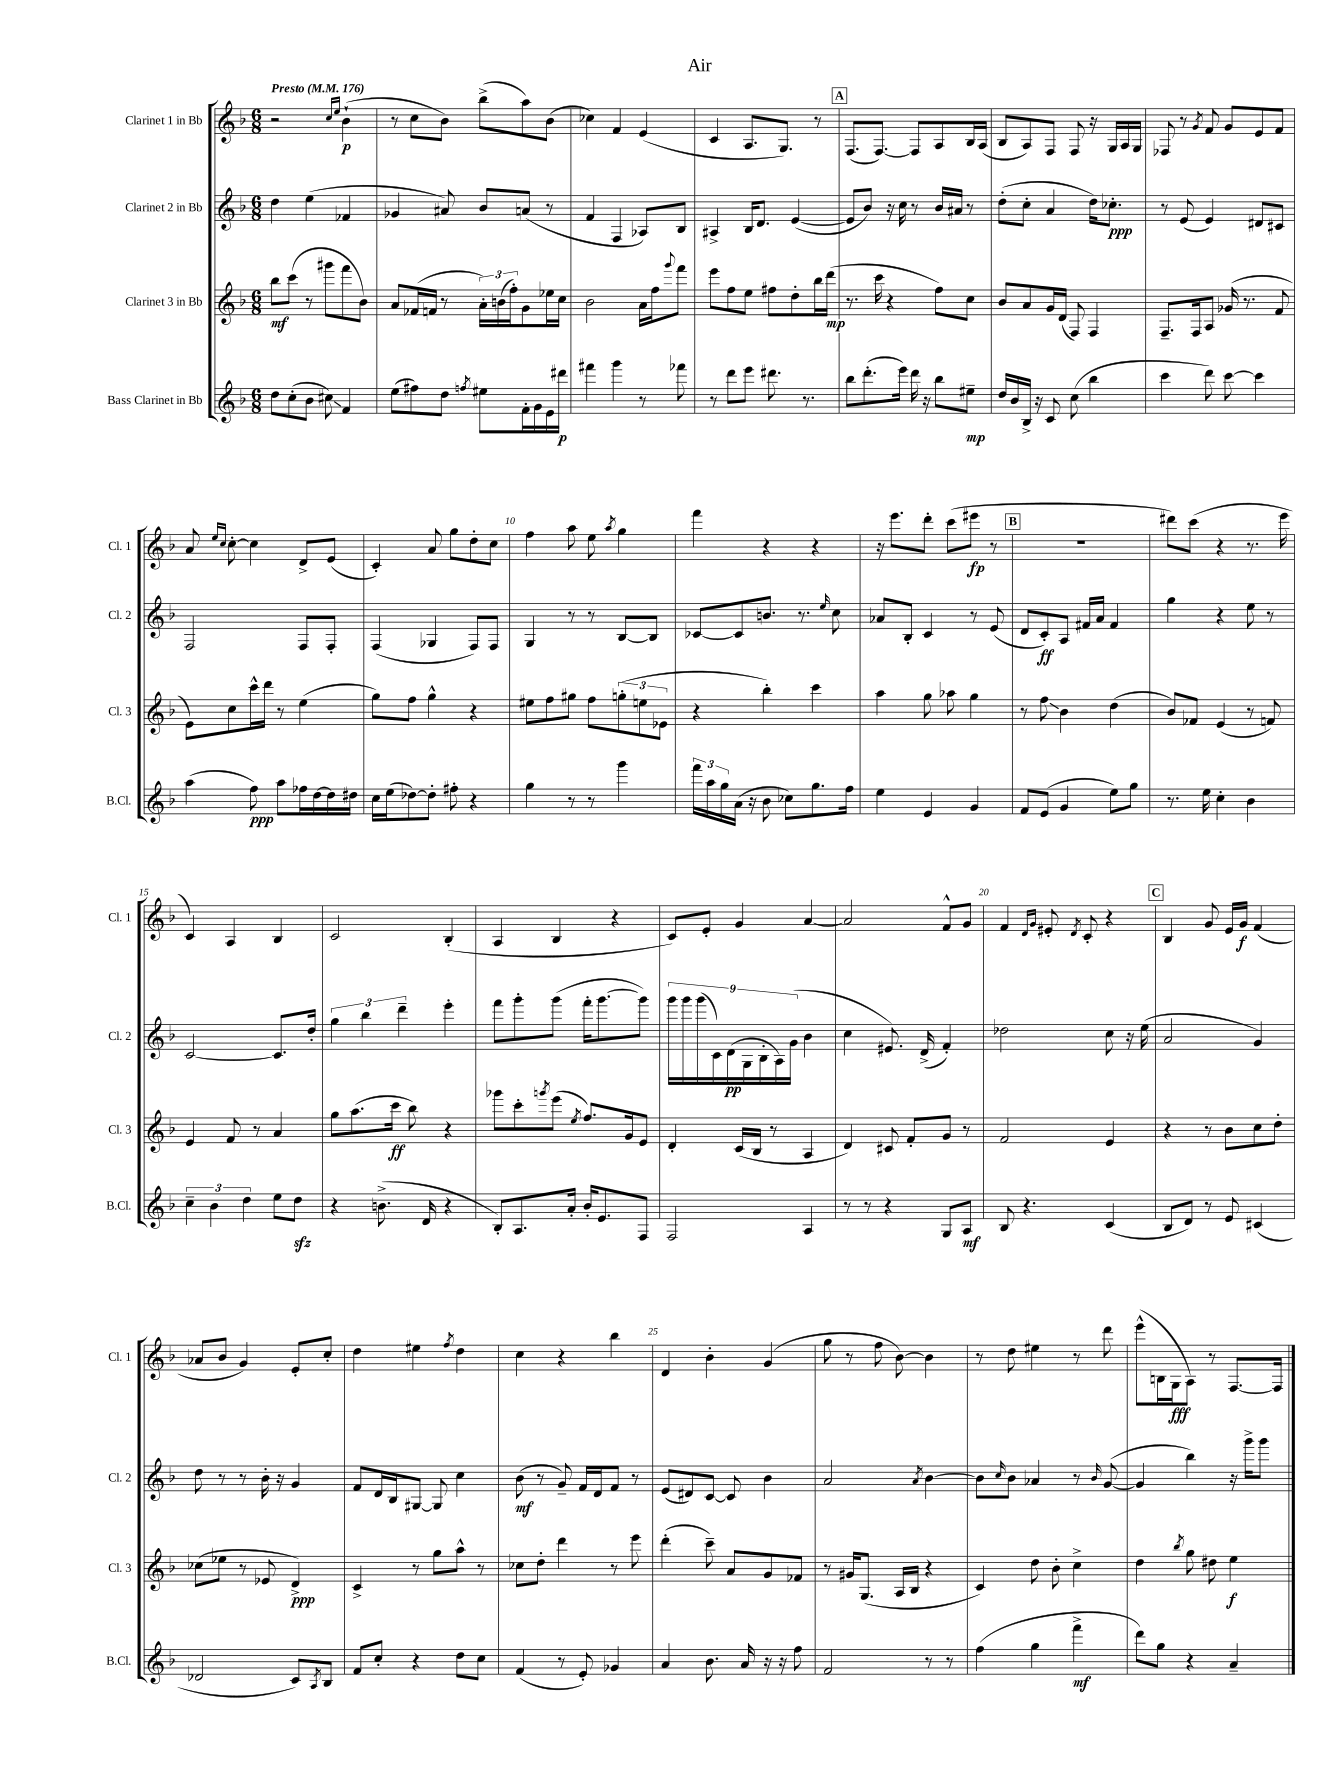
\header { title = "Air" }
<<
\new StaffGroup <<
\new Staff = "s0" \with { instrumentName = "Clarinet 1 in Bb" shortInstrumentName = "Cl. 1" } {
    \clef treble \key f \major \numericTimeSignature \time 6/8 \tempo "Presto" 4 = 176
    r2 \grace { c''16 e''16 } bes'4-!\p( |
    r8 c''8 bes'8) bes''8->( a''8) bes'8( |
    ces''4) f'4 e'4( |
    c'4 a8. g8.) r8 |
    \mark \markup { \box "A" } f8.( f8.~) f8 a8 bes16 a16( |
    bes8 a8) f8 f8 r16 g16 a16 g16 |
    fes8 r8 \acciaccatura { g'8 } f'8 g'8 e'8 f'8 |
    a'8 \grace { e''16 c''16 } c''8~-. c''4 d'8-> e'8( |
    c'4-.) a'8 g''8 d''8-. c''8 |
    f''4 a''8 e''8 \acciaccatura { a''8 } g''4 |
    f'''4 r4 r4 |
    r16 e'''8. d'''8-. c'''8( eis'''8\fp r8 |
    \mark \markup { \box "B" } R2. |
    dis'''8) c'''8( r4 r8. e'''16 |
    c'4) a4 bes4 |
    c'2 bes4-.( |
    a4 bes4 r4 |
    c'8) e'8-. g'4 a'4~ |
    a'2 f'8-^ g'8 |
    f'4 \grace { d'16 g'16 } eis'8-. \acciaccatura { d'8 } c'8-. r4 |
    \mark \markup { \box "C" } bes4 g'8 e'16 g'16\f f'4( |
    aes'8 bes'8 g'4) e'8-. c''8-. |
    d''4 eis''4 \acciaccatura { f''8 } d''4 |
    c''4 r4 bes''4 |
    d'4 bes'4-. g'4( |
    g''8 r8 f''8 bes'8~) bes'4 |
    r8 d''8 eis''4 r8 d'''8 |
    e'''8-^( b16 g16\fff a8) r8 f8.~ f16 \bar "|." |
}
\new Staff = "s1" \with { instrumentName = "Clarinet 2 in Bb" shortInstrumentName = "Cl. 2" } {
    \clef treble \key f \major \numericTimeSignature \time 6/8
    d''4 e''4( fes'4 |
    ges'4 ais'8) bes'8 a'8( r8 |
    f'4 f4 aes8) bes8 |
    ais4-> bes16 d'8. e'4~( |
    \mark \markup { \box "A" } e'8 bes'8) r16 c''16 r8 bes'16 ais'16 r8 |
    d''8-.( c''8-. a'4 d''16) ces''8.-.\ppp |
    r8 e'8( e'4) dis'8 cis'8 |
    f2 f8 f8-. |
    f4( ges4 f8) f8 |
    g4 r8 r8 bes8~ bes8 |
    ces'8~ ces'8 b'8. r8. \grace { e''16 } c''8 |
    aes'8 bes8-. c'4 r8 e'8( |
    \mark \markup { \box "B" } d'8 c'8-.\ff) a8 fis'16 a'16 fis'4 |
    g''4 r4 e''8 r8 |
    c'2~ c'8. d''16-. |
    \tuplet 3/2 { g''4 bes''4 d'''4-- } e'''4-. |
    f'''8 g'''8-. g'''8( f'''16-. g'''8.~ g'''8) |
    \tuplet 9/8 { g'''16 g'''16 g'''16( c'16) d'16\pp( g16 bes16-. a16) g'16( } bes'4 |
    c''4 eis'8.) d'16->( f'4-.) |
    des''2 c''8 r16 e''16( |
    \mark \markup { \box "C" } a'2 g'4) |
    d''8 r8 r8 bes'16-. r16 g'4 |
    f'8 d'16 bes16 gis8~ gis8 c''4 |
    bes'8\mf( r8 g'8--) f'16 d'16 f'8 r8 |
    e'8( dis'8) c'8~ c'8 bes'4 |
    a'2 \acciaccatura { a'8 } bes'4~ |
    bes'8 \grace { c''16 } bes'8 aes'4 r8 \grace { bes'16 } g'8~( |
    g'4 bes''4) r16 g'''16-> g'''8 \bar "|." |
}
\new Staff = "s2" \with { instrumentName = "Clarinet 3 in Bb" shortInstrumentName = "Cl. 3" } {
    \clef treble \key f \major \numericTimeSignature \time 6/8
    bes''8\mf c'''8( r8 gis'''8 f'''8 bes'8) |
    a'8 fes'16( f'16 r8 \tuplet 3/2 { a'16-.) b'16( f''16-.) } g'8 ees''16 c''16 |
    bes'2 a'16 f''16 \appoggiatura { g'''8 } f'''8 |
    e'''8 f''8 e''8 fis''8 d''8-. bes''16 d'''16\mp( |
    \mark \markup { \box "A" } r8. c'''16 r4 f''8) c''8 |
    bes'8 a'8 g'16 d'16( f8) f4 |
    f8.-- f16 a8 ges'16( r8. f'8 |
    e'8) c''8 c'''16-^ d'''16 r8 e''4( |
    g''8) f''8 g''4-^ r4 |
    eis''8 f''8 gis''8 f''8 \tuplet 3/2 { g''8-.( e''8 ees'8 } |
    r4 bes''4-.) c'''4 |
    a''4 g''8 aes''8 g''4 |
    \mark \markup { \box "B" } r8 f''8\glissando bes'4 d''4( |
    bes'8) fes'8 e'4( r8 f'8) |
    e'4 f'8 r8 a'4 |
    g''8 a''8.( c'''16\ff bes''8) r4 |
    ges'''8 c'''8-. \acciaccatura { g'''8 } e'''8( \acciaccatura { e''8 } f''8.) g'16 e'8 |
    d'4-. c'16( bes16 r8 a4 |
    d'4) cis'8 f'8-. g'8 r8 |
    f'2 e'4 |
    \mark \markup { \box "C" } r4 r8 bes'8 c''8 d''8-. |
    ces''8( ees''8 r8 ees'8 d'4->\ppp) |
    c'4-> r8 g''8 a''8-^ r8 |
    ces''8 d''8-. d'''4 r8 e'''8 |
    d'''4-.( c'''8--) a'8 g'8 fes'8 |
    r8 gis'16 g8.( a16 bes16 r4 |
    c'4) d''8 bes'8-. c''4-> |
    d''4 \acciaccatura { bes''8 } g''8 dis''8 e''4\f \bar "|." |
}
\new Staff = "s3" \with { instrumentName = "Bass Clarinet in Bb" shortInstrumentName = "B.Cl." } {
    \clef treble \key f \major \numericTimeSignature \time 6/8
    d''8 c''8-.( bes'8 cis''8\glissando) f'4 |
    e''8( fis''8) d''8 \acciaccatura { f''8 } eis''8 f'16-. g'16 e'16 dis'''16\p |
    fis'''4 g'''4 r8 fes'''8 |
    r8 d'''8 e'''8 dis'''8. r8. |
    \mark \markup { \box "A" } bes''8 d'''8.-.( e'''16) d'''16 r16 bes''8 eis''8--\mp |
    d''16 bes'16 bes16-> r16 c'8 c''8( bes''4 |
    c'''4 d'''8) c'''8~ c'''4 |
    a''4( f''8\ppp) a''8 fes''16 d''16~ d''16 dis''16 |
    c''16 e''16( des''8~) des''8-. fis''8-. r4 |
    g''4 r8 r8 g'''4 |
    \tuplet 3/2 { f'''16 a''16 g''16 } a'16( r16 bes'8 ces''8) g''8. f''16 |
    e''4 e'4 g'4 |
    \mark \markup { \box "B" } f'8 e'8( g'4 e''8) g''8 |
    r8. e''16 c''4-. bes'4 |
    \tuplet 3/2 { c''4-- bes'4 d''4 } e''8 d''8\sfz |
    r4 b'8.->( d'16 r4 |
    bes8-.) a8. a'16-. bes'16-. e'8. f8 |
    f2 a4 |
    r8 r8 r4 g8 a8\mf |
    bes8 r4. c'4( |
    \mark \markup { \box "C" } bes8 d'8) r8 e'8 cis'4( |
    des'2 c'8) \acciaccatura { a8 } bes8 |
    f'8 c''8-. r4 d''8 c''8 |
    f'4( r8 e'8-.) ges'4 |
    a'4 bes'8. a'16 r16 r16 f''8 |
    f'2 r8 r8 |
    f''4( g''4 f'''4->\mf |
    d'''8) g''8 r4 a'4-- \bar "|." |
}
>>
>>
\layout { \context { \Score \override BarNumber.break-visibility = ##(#f #t #t) barNumberVisibility = #(every-nth-bar-number-visible 5) } }
